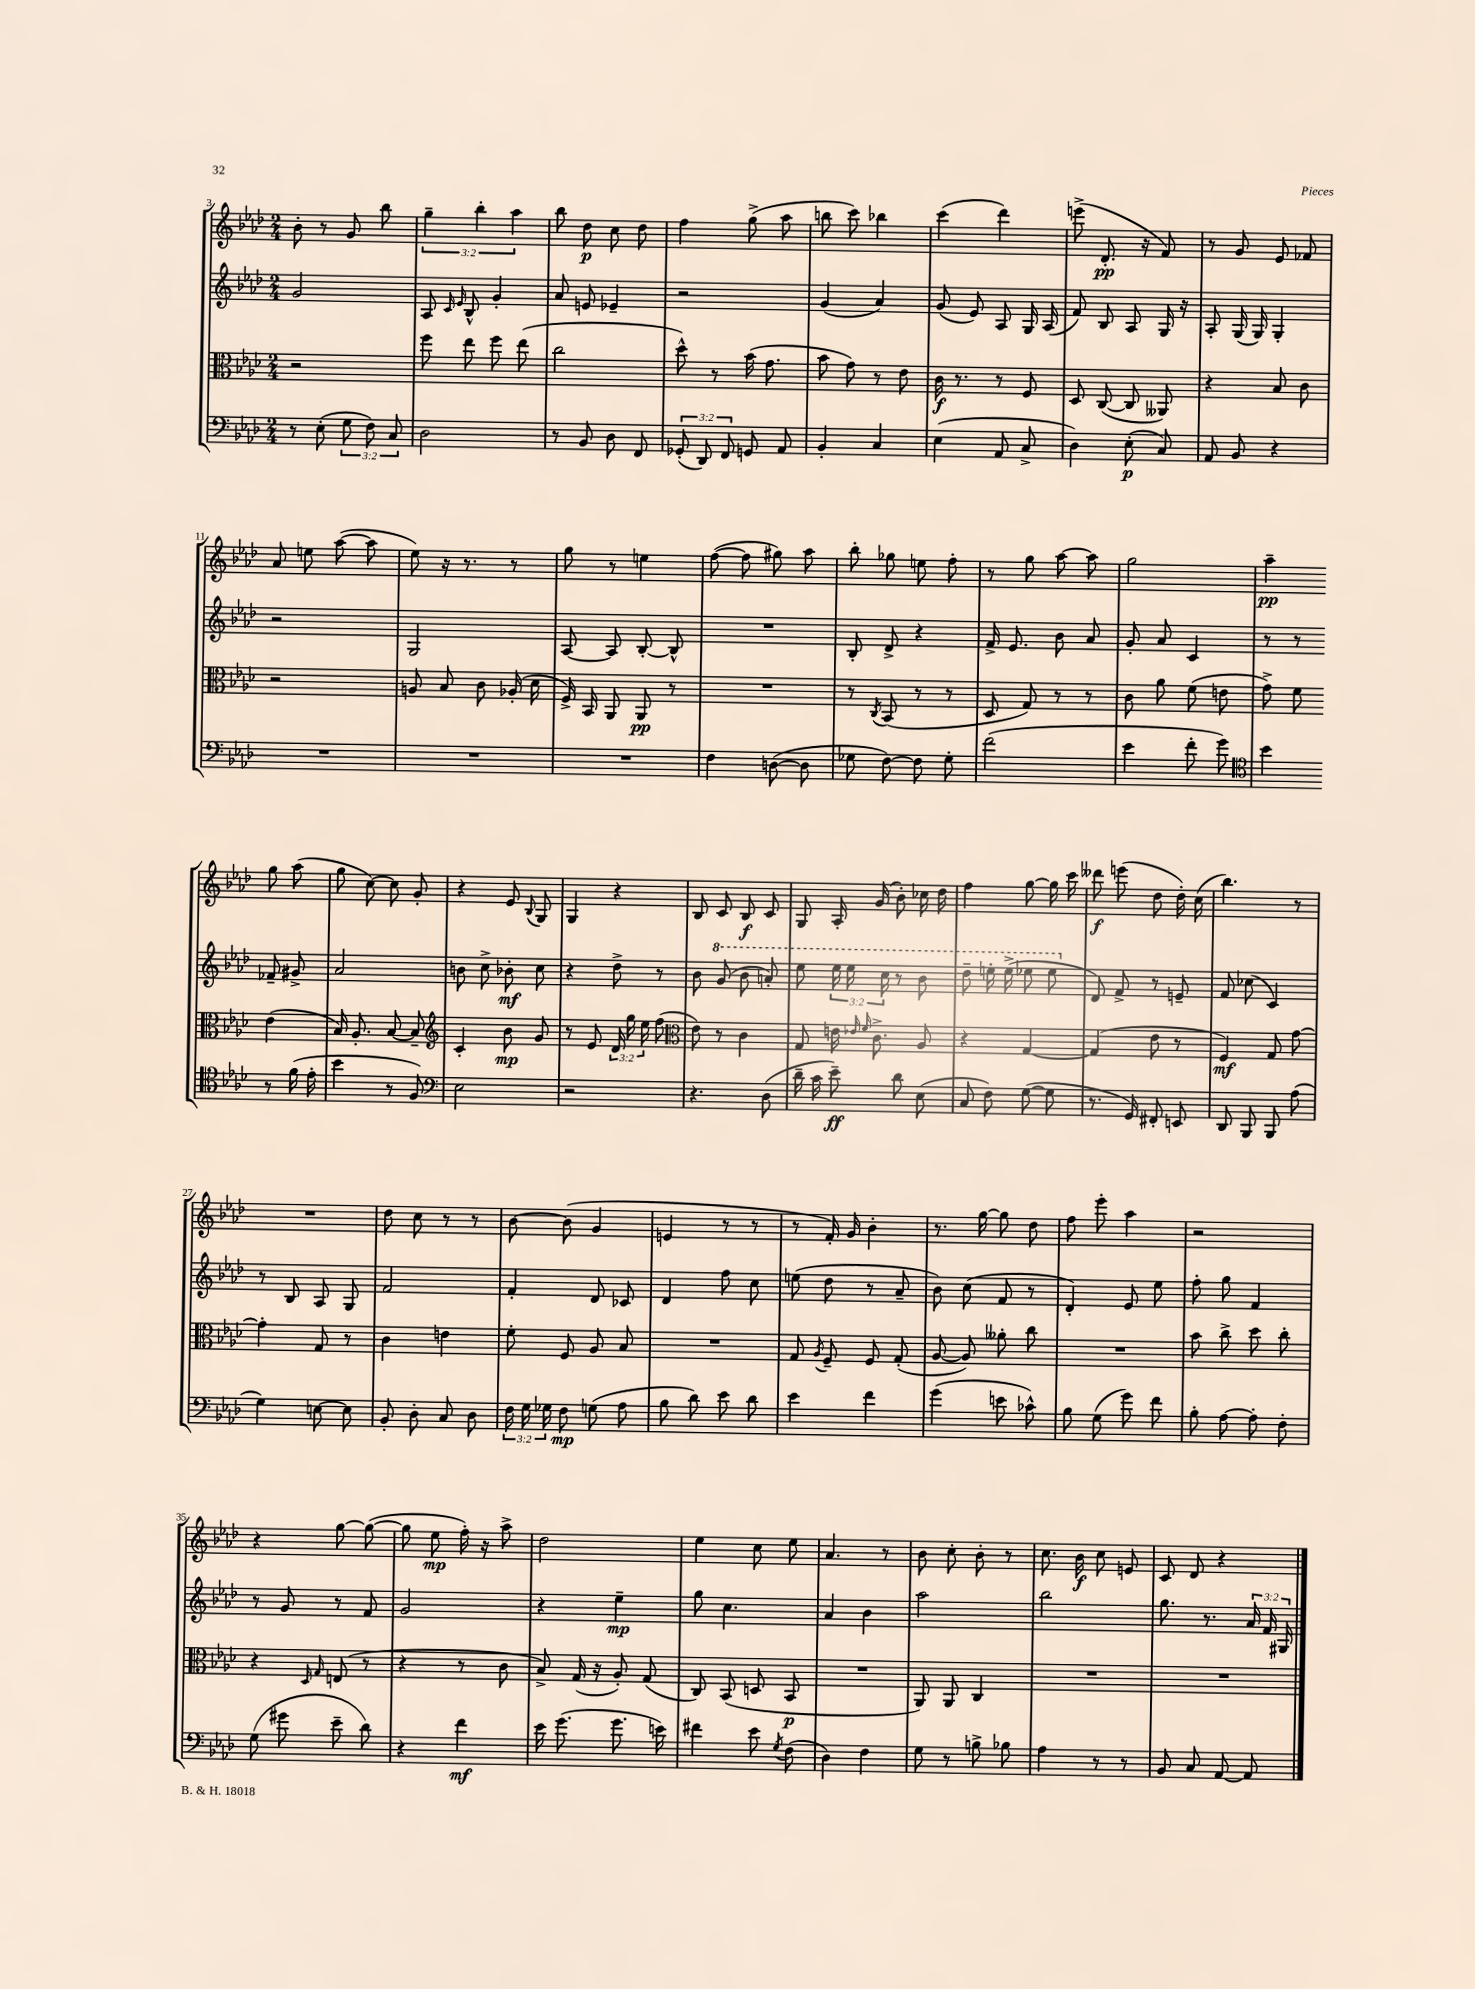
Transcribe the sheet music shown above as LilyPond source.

<<
\new StaffGroup <<
\new Staff = "s0" {
    \clef treble \key aes \major \numericTimeSignature \time 2/4 \override Staff.TupletNumber.text = #tuplet-number::calc-fraction-text
    \autoBeamOff bes'8-. r8 g'8 bes''8 |
    \tuplet 3/2 { g''4-- bes''4-. aes''4 } |
    bes''8 des''8\p c''8 des''8 |
    f''4 g''8->( aes''8 |
    b''8 c'''8) bes''4 |
    c'''4( des'''4) |
    e'''8->( des'8.-.\pp r16 f'8) |
    r8 g'8 ees'8 fes'8 |
    aes'8 e''8 aes''8~( aes''8 |
    ees''8) r16 r8. r8 |
    g''8 r8 e''4 |
    f''8~( f''8 gis''8) aes''8 |
    bes''8-. ges''8 e''8 f''8-. |
    r8 g''8 aes''8~ aes''8 |
    g''2 |
    aes''4--\pp g''8 aes''8( |
    g''8 c''8~) c''8 g'8-. |
    r4 ees'8 \appoggiatura { bes8 } g8 |
    g4 r4 |
    bes8 c'8 bes8\f c'8 |
    g8 aes16-. g'16( bes'8-.) ces''16 des''16 |
    f''4 g''8~ g''16 c'''16 |
    deses'''8\f e'''8( des''8 des''16-.) c''16( |
    bes''4.) r8 |
    R2 |
    des''8 c''8 r8 r8 |
    bes'8~ bes'8( g'4 |
    e'4 r8 r8 |
    r8 f'16-.) g'16 bes'4-. |
    r8. g''16~ g''8 des''8 |
    f''8 ees'''8-. aes''4 |
    r2 |
    r4 g''8~ g''8~( |
    g''8 ees''8\mp f''16-.) r16 aes''8-> |
    des''2 |
    ees''4 c''8 ees''8 |
    aes'4. r8 |
    bes'8 c''8-. bes'8-. r8 |
    c''8. bes'16\f c''8 e'8 |
    c'8 des'8 r4 \bar "|." |
}
\new Staff = "s1" {
    \clef treble \key aes \major \numericTimeSignature \time 2/4 \override Staff.TupletNumber.text = #tuplet-number::calc-fraction-text
    \autoBeamOff g'2 |
    aes8 \grace { c'16 ees'16 } bes8-^ g'4-. |
    aes'8 e'8 ees'4-- |
    r2 |
    g'4( aes'4) |
    g'8( ees'8) aes8 g16 aes16( |
    f'8) bes8 aes8 g16 r16 |
    aes8-. g16( g16) g4-. |
    r2 |
    g2 |
    aes8~ aes8 bes8~-. bes8-^ |
    R2 |
    bes8-. des'8-> r4 |
    f'16-> ees'8. bes'8 aes'8 |
    g'8-. aes'8 c'4 |
    r8 r8 fes'8-- gis'8-> |
    aes'2 |
    b'8 c''8-> bes'8-.\mf c''8 |
    r4 des''8-> r8 |
    bes'8 \ottava #1 g''8( bes''8 a''8-.) |
    ees'''8 \tuplet 3/2 { ees'''16 ees'''16 c'''16 } r8 bes''8 |
    des'''8-- e'''16-. e'''16->( ees'''8 ees'''8 \ottava #0 |
    des'8) f'8-> r8 e'8-- |
    f'8 ces''8( c'4) |
    r8 bes8 aes8 g8 |
    f'2 |
    f'4-. des'8 ces'8 |
    des'4 f''8 c''8 |
    e''8( des''8 r8 aes'8-- |
    bes'8) c''8( f'8 r8 |
    des'4-.) ees'8 ees''8 |
    f''8-. g''8 f'4 |
    r8 g'8 r8 f'8 |
    g'2 |
    r4 ees''4--\mp |
    g''8 c''4. |
    aes'4 bes'4 |
    aes''2 |
    bes''2 |
    g''8. r8. \tuplet 3/2 { aes'16 f'16 gis16 } \bar "|." |
}
\new Staff = "s2" {
    \clef alto \key aes \major \numericTimeSignature \time 2/4 \override Staff.TupletNumber.text = #tuplet-number::calc-fraction-text
    \autoBeamOff r2 |
    f''8 ees''8 f''8 ees''8( |
    c''2 |
    des''8-^) r8 bes'16( g'8. |
    bes'8 g'8) r8 ees'8 |
    c'16\f r8. r8 f8 |
    des8 c8~( c8 aeses,8) |
    r4 bes8 c'8 |
    r2 |
    a8 bes8 c'8 aes16-.( des'16 |
    f16->) bes,16 aes,8 aes,8\pp r8 |
    R2 |
    r8 \acciaccatura { c8 } bes,8( r8 r8 |
    des8 g8) r8 r8 |
    c'8 aes'8 f'8( e'8 |
    g'8->) f'8 ees'4( |
    bes16) aes8.-. bes8~ bes8-- |
    \clef treble c'4-. bes'8\mp g'8 |
    r8 ees'8 \tuplet 3/2 { des'16 g''16 ees''16 } f''8( |
    \clef alto ees'8) r8 c'4 |
    g8 e'16 \grace { ees'16 f'16 } c'8.-> aes8 |
    r4 g4~ |
    g4( ees'8 r8 |
    f4\mf) g8 g'8~ |
    g'4-. g8 r8 |
    c'4 e'4 |
    f'8-. f8 aes8 bes8 |
    R2 |
    g8 \acciaccatura { aes8 } f8-- f8 g8-.( |
    aes8~ aes8) aeses'8-. c''8 |
    R2 |
    bes'8 c''8-> des''8 c''8-. |
    r4 \grace { des16 g16 } e8( r8 |
    r4 r8 c'8 |
    bes8->) g16( r16 aes8-.) g8( |
    c8) bes,8( d8 bes,8\p |
    R2 |
    aes,8) aes,8 c4 |
    R2 |
    R2 \bar "|." |
}
\new Staff = "s3" {
    \clef bass \key aes \major \numericTimeSignature \time 2/4 \override Staff.TupletNumber.text = #tuplet-number::calc-fraction-text
    \autoBeamOff r8 ees8-.( \tuplet 3/2 { g8 f8) c8 } |
    des2 |
    r8 bes,8 des8 f,8 |
    \tuplet 3/2 { ges,8-.( des,8) f,8 } g,8 aes,8 |
    bes,4-. c4 |
    ees4( aes,8 c8-> |
    des4) ees8-.\p( c8) |
    aes,8 bes,8 r4 |
    R2 |
    R2 |
    R2 |
    f4 d8~( d8 |
    ges8 f8~) f8 ges8-. |
    f'2( |
    ees'4 f'8-. g'8) |
    \clef tenor bes'4 r8 f'16( ees'16-. |
    bes'4 r8 f8) |
    \clef bass ees2 |
    r2 |
    r4. des8( |
    des'16-- c'16 ees'8--\ff) des'8 ees8( |
    c8 f8) g8~( g8 |
    r8. g,16) fis,8-. e,8 |
    des,8 bes,,8 bes,,8 aes8( |
    g4) e8~ e8 |
    bes,8-. des8-. c8 des8 |
    \tuplet 3/2 { f16 g16 ges16 } f8\mp g8( aes8 |
    bes8 des'8) ees'8 des'8 |
    ees'4 f'4 |
    g'4( e'8 ces'8-^) |
    bes8 g8( g'8) f'8 |
    bes8-. aes8~ aes8-. f8-. |
    g8( gis'8 ees'8-- des'8) |
    r4 f'4\mf |
    ees'16 g'8.( g'8. e'16) |
    fis'4 ees'8 \acciaccatura { g8 } f8( |
    des4) f4 |
    g8 r8 b8-> bes8 |
    aes4 r8 r8 |
    bes,8 c8 aes,8~ aes,8 \bar "|." |
}
>>
>>
\layout { \context { \Score currentBarNumber = #3 } }
